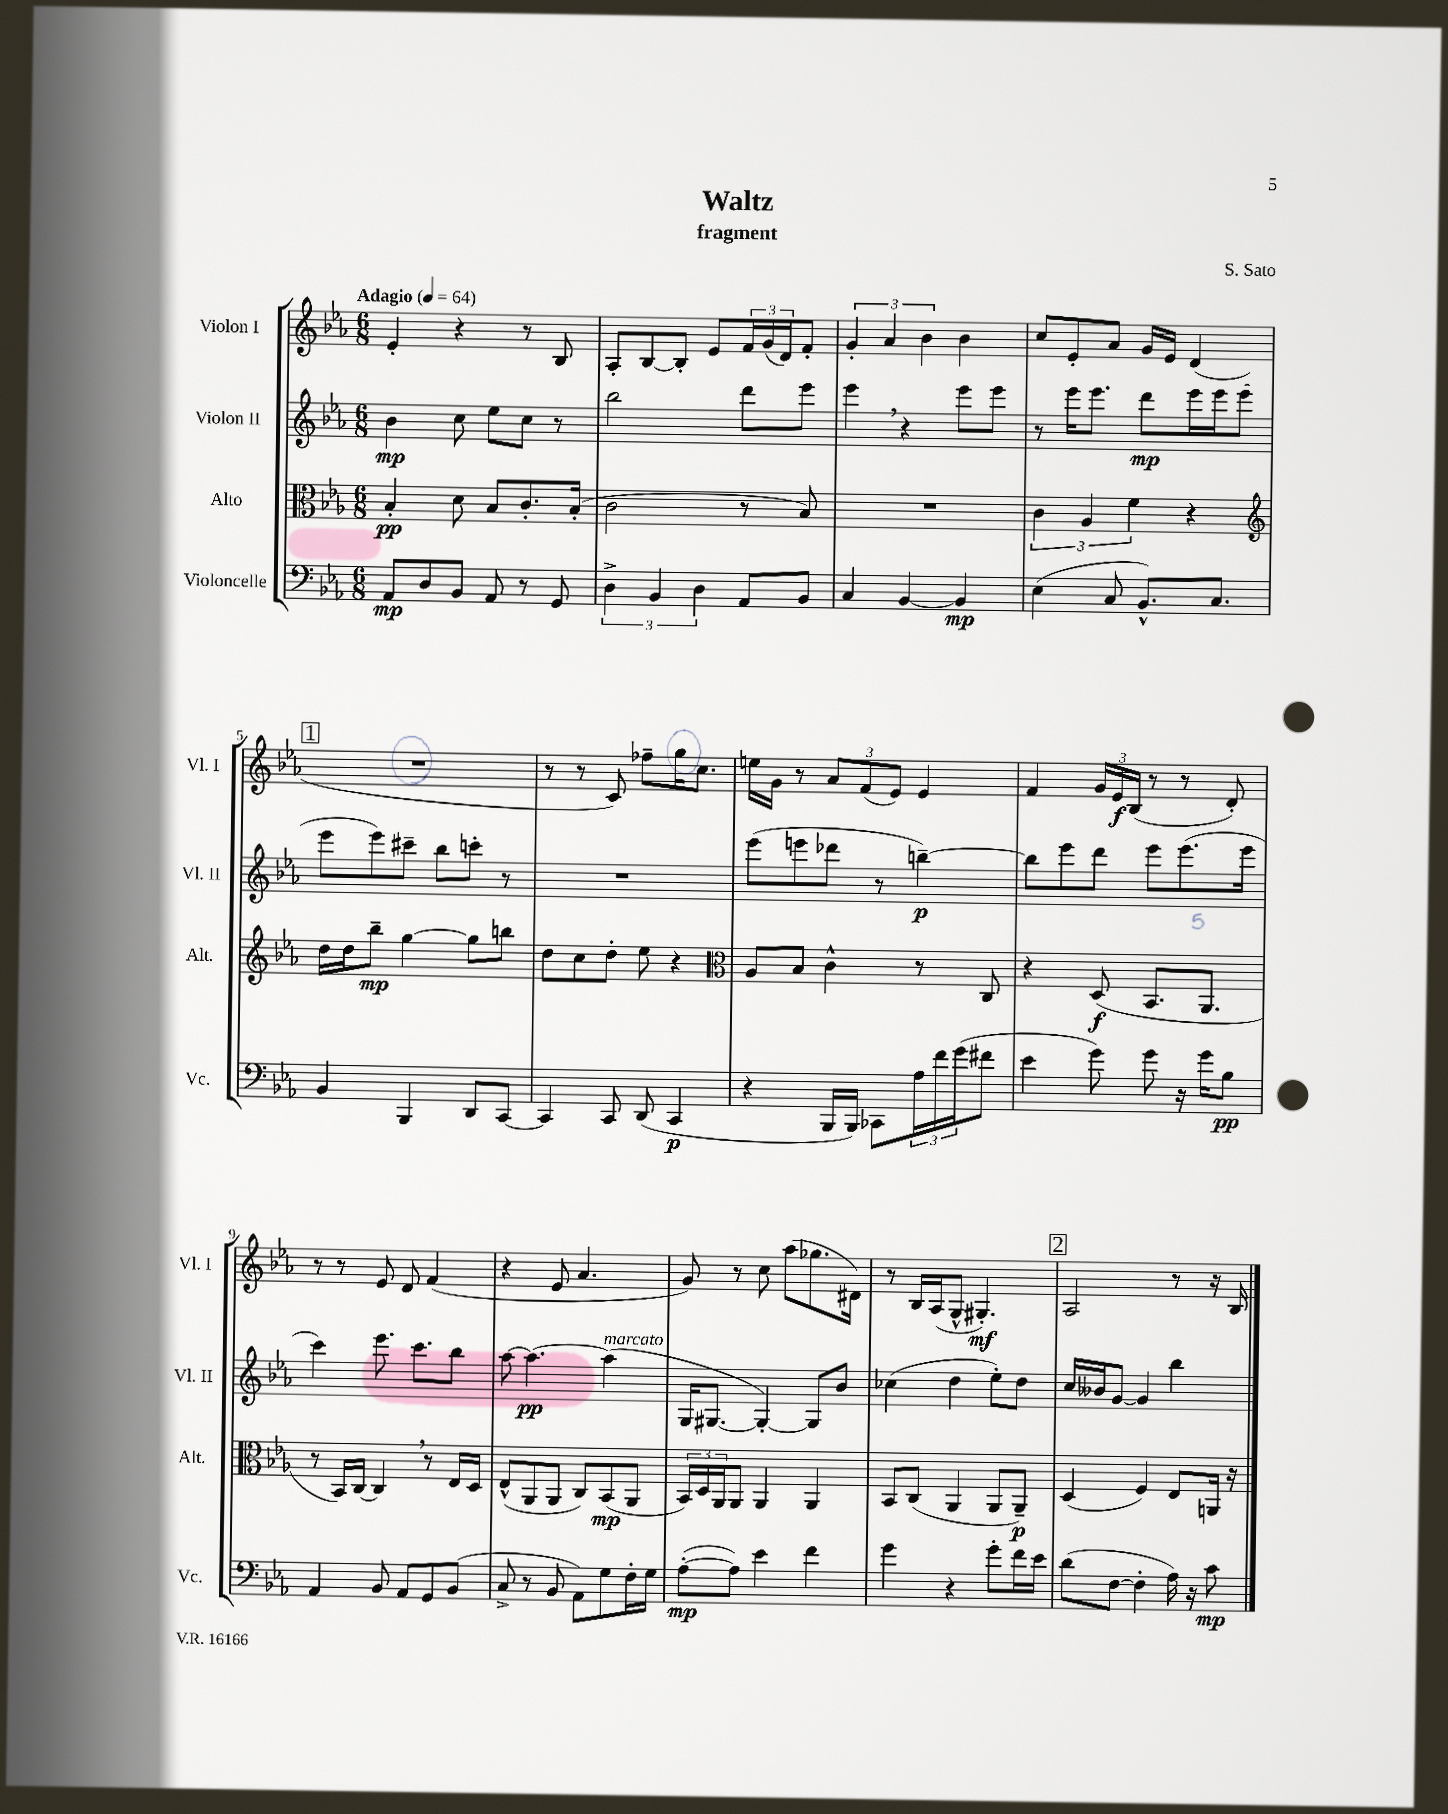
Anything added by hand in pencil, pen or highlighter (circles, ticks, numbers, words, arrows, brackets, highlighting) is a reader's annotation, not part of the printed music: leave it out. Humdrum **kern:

**kern	**kern	**kern	**kern
*staff4	*staff3	*staff2	*staff1
*clefF4	*clefC3	*clefG2	*clefG2
*k[b-e-a-]	*k[b-e-a-]	*k[b-e-a-]	*k[b-e-a-]
*M6/8	*M6/8	*M6/8	*M6/8
*MM64	*MM64	*MM64	*MM64
8AA-/L	4B-'/	4b-\	4e-'/
8D/	.	.	.
8BB-/J	8d\	8cc\	4r
8AA-/	8B-/L	8ee-\L	.
8r	8.c'/	8cc\J	8r
8GG/	.	8r	8B-/
.	(16B-'/Jk	.	.
=	=	=	=
6D^\	2c\	2bb-\	8A-'/L
.	.	.	[8B-/
6BB-/	.	.	.
.	.	.	8B-'/]J
6D\	.	.	.
.	.	.	8e-/L
8AA-/L	8r	8ddd\L	24f/L
.	.	.	(24g/
.	.	.	24d/J)
8BB-/J	8B-/)	8eee-\J	8f'/J
=	=	=	=
4C/	2.r	4eee-\	6g'/
.	.	.	6a-/
[4BB-/	.	4r	.
.	.	.	6b-\
4BB-/]	.	8eee-\L	4b-\
.	.	8eee-\J	.
=	=	=	=
(4E-\	6c\	8r	8cc/L
.	.	16eee-\LK	8e-'/
.	6A-/	.	.
.	.	8.eee-\J	.
8C/	.	.	8a-/J
.	6f\	.	.
8.BB-^^/L)	.	8ddd\L	16g/LL
.	.	.	16e-/JJ
.	4r	16eee-\L	(4d/
8.C/J	.	16eee-\J	.
.	.	(8eee-\J	.
=	=	=	=
*	*clefG2	*	*
4BB-/	16dd\LL	8eee-\L	2.r
.	16dd\J	.	.
.	8bb-~\J	8eee-\)	.
4BBB-/	[4gg\	8ccc#~\J	.
.	.	8bb-\L	.
8DD/L	8gg\]L	8ccc'\J	.
[8CC/J	8bb\J	8r	.
=	=	=	=
4CC/]	8dd\L	2.r	8r
.	8cc\	.	8r
8CC/	8dd'\J	.	8c/)
(8DD/	8ee-\	.	8ff-~\L
4CC/	4r	.	16gg\K
.	.	.	8.cc\J
=	=	=	=
*	*clefC3	*	*
4r	8A-/L	(8eee-\L	16ee\LL
.	.	.	16g\JJ
.	8B-/J	8eee\	8r
16BBB-/LL	4c^^\	8ddd-\J	12a-/L
16BBB-/JJ)	.	.	.
.	.	.	(12f/
8CC-\L	.	8r	.
.	.	.	12e-/J)
24A-\L	8r	[4bb~\)	4e-/
24f\	.	.	.
(24g\J	.	.	.
8f#\J	8C/	.	.
=	=	=	=
4e-\	4r	8bb\]L	4f/
.	.	8eee-\	.
8g\)	(8D/	8ddd\J	24g/LL
.	.	.	24e-/
.	.	.	(24B-/JJ
8g\	8.BB-/L	8eee-\L	8r
16r	.	(8.eee-\	8r
16g\LK	8.AA-/J	.	.
8B-\J	.	.	8d'/)
.	.	16eee-\Jk	.
=	=	=	=
4AA-/	8r	4ccc\)	8r
.	16BB-/LL)	.	8r
.	[16C/JJ	.	.
8BB-/	4C/]	8.eee-\	8e-/
8AA-/L	.	.	8d/
.	.	8.ccc\L	.
8GG/	8r	.	(4f/
(8BB-/J	16E-/LL	8bb-\J	.
.	16D/JJ	.	.
=	=	=	=
8C^/	(8E-^^/L	[8aa-\	4r
8r	8AA-/	4.aa-\_	.
8BB-/	8AA-/J	.	8e-/
8AA-\L)	8C/L)	.	4.a-/
8G\	(8BB-/	(4aa-\]	.
16F'\L	8AA-/J	.	.
16G\JJ	.	.	.
=	=	=	=
([8A-'\L	24BB-/LL)	16G/LK	8g/)
.	24D/	.	.
.	.	[8.G#/J	.
.	24AA-/J	.	.
8A-\]J)	8AA-/J	.	8r
4e-\	4AA-/	4G#'/_)	8cc\
.	.	.	(8aa-\L
4f\	4AA-/	8G#/]L	8.gg-\
.	.	8b-/J	.
.	.	.	16d#\Jk)
=	=	=	=
4g\	8BB-/L	(4cc-\	8r
.	(8C/J	.	16B-/LL
.	.	.	(16A-/J
4r	4AA-/	4dd\	8G^^/J
.	.	.	4.G#'/)
8g'\L	8AA-/L	8ee-'\L)	.
16f\L	8AA-~/J)	8dd\J	.
16e-\JJ	.	.	.
=	=	=	=
(8d\L	(4D/	16cc/LL	2A-/
.	.	16b--/J	.
[8F\J	.	[8g/J	.
4F'\]	4F/)	4g/]	.
16A-\)	8E-/L	4bb-\	8r
16r	.	.	.
8c\	16AA/Jk	.	16r
.	16r	.	16B-/
==	==	==	==
*-	*-	*-	*-
